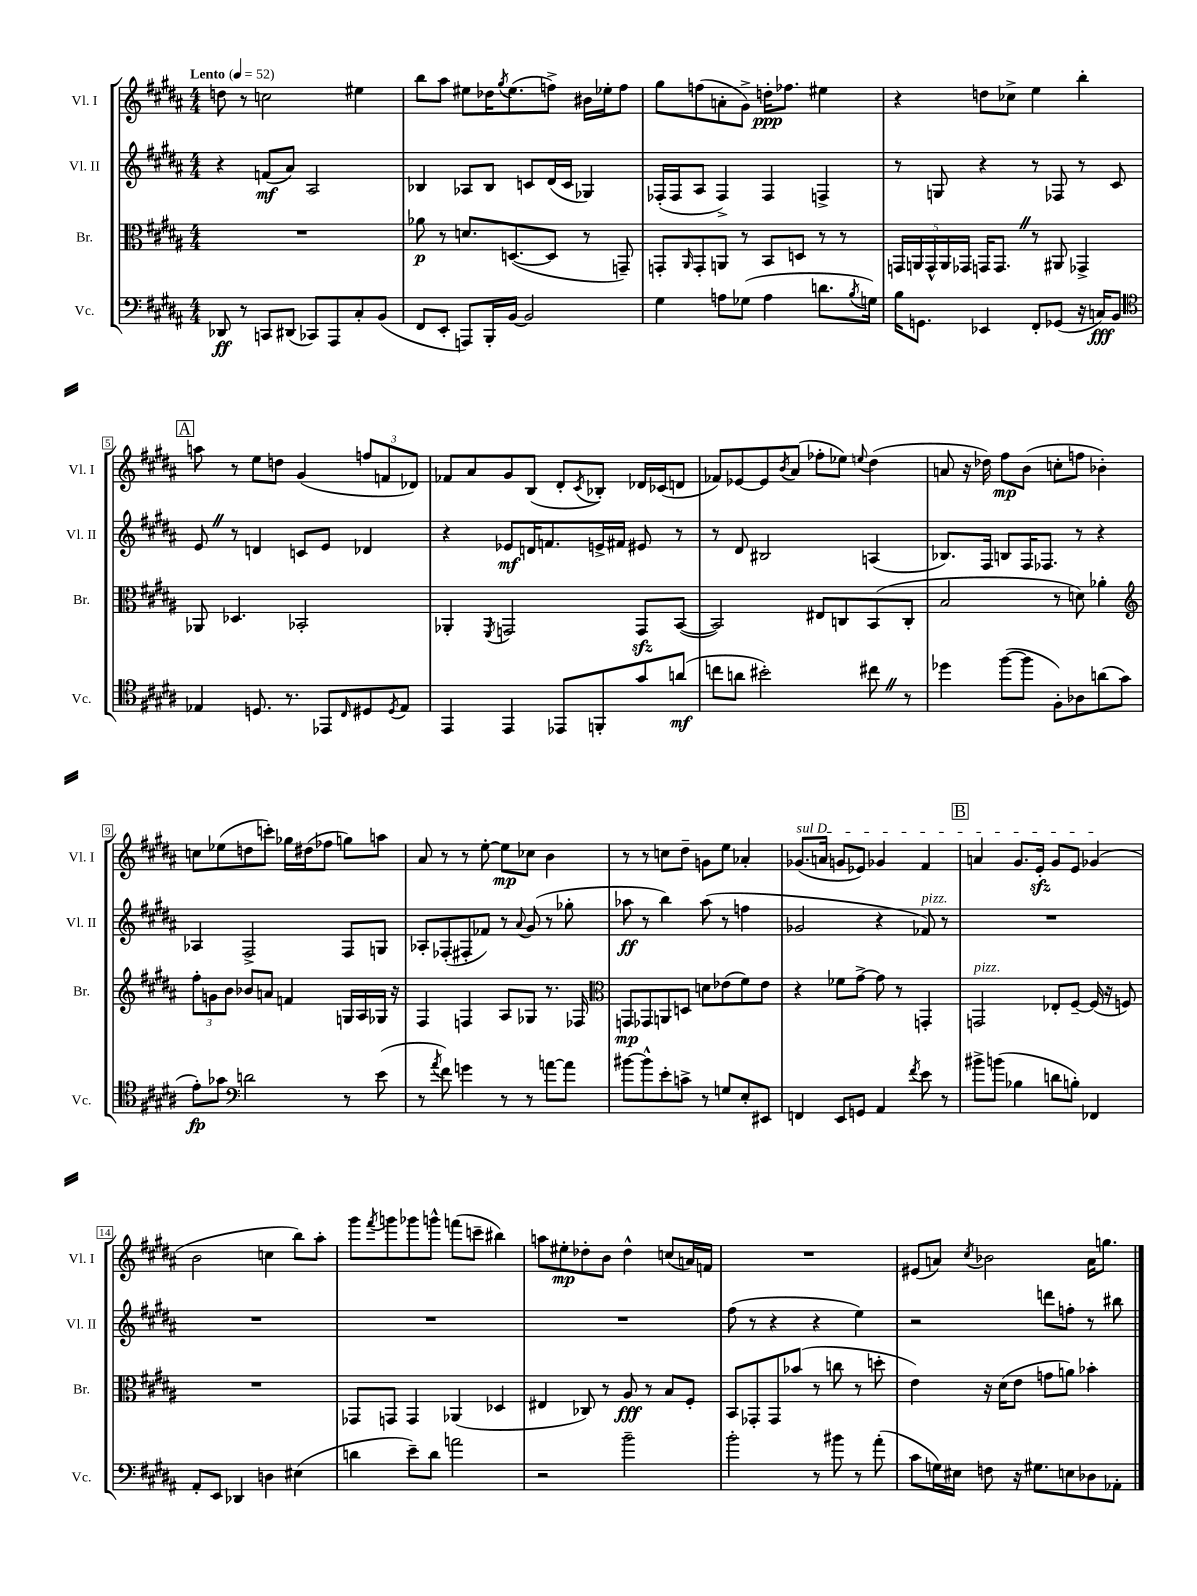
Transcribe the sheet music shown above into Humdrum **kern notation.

**kern	**kern	**kern	**kern
*staff4	*staff3	*staff2	*staff1
*clefF4	*clefC3	*clefG2	*clefG2
*k[f#c#g#d#a#]	*k[f#c#g#d#a#]	*k[f#c#g#d#a#]	*k[f#c#g#d#a#]
*M4/4	*M4/4	*M4/4	*M4/4
*MM52	*MM52	*MM52	*MM52
8DD-	1r	4r	8dd
8r	.	.	8r
8CC	.	(8f	2cc
(8DD#	.	8a#)	.
8CC-)	.	2A#	.
8AAA#	.	.	.
8C#'	.	.	4ee#
(8BB	.	.	.
=	=	=	=
8FF#	8a-	4B-	8bb
8EE'	8r	.	8aa#
8AAA)	8.d	8A-	8ee#
16BBB'	.	8B-	16dd-
.	.	.	8qgg#
[16BB	([8.D	.	(8.ee#
2BB]	.	8c	.
.	8D]	(16d#	8ff^)
.	.	16c	.
.	8r	4G-)	16b#
.	.	.	16ee-'
.	8GG~)	.	8ff
=	=	=	=
4G#	8GG'	(16F-'	8gg#
.	.	16F-	.
.	16qqAA#	.	.
.	8GG'	8A#	(8ff
8A	8AA	4F-^)	8a'
(8G-	8r	.	8g#^)
4A	8BB	4F-	16dd'
.	.	.	8.ff-
.	8D	.	.
8.d	8r	4F^	4ee#
.	8r	.	.
8qB	.	.	.
16G)	.	.	.
=	=	=	=
16B	20GG	8r	4r
.	20AA	.	.
8.GG	.	.	.
.	20GG^^	.	.
.	.	8G	.
.	20AA	.	.
.	20GG-	.	.
4EE-	16GG	4r	8dd
.	8.GG	.	.
.	.	.	8cc-^
8FF#'	8r	8r	4ee
(8GG-	8AA#	8F-	.
16r	4GG-^	8r	4bb'
16C)	.	.	.
8BB	.	8c#	.
=	=	=	=
*clefC4	*	*	*
4E-	8AA-	8e	8aa
.	4.D-	8r	8r
8.D	.	4d	8ee
.	.	.	8dd
8.r	.	.	.
.	2BB-'	8c	(4g#
8EE-	.	8e	.
16qqC#	.	.	.
8D#	.	4d-	12ff
.	.	.	12f
8qD#	.	.	.
8E-	.	.	.
.	.	.	12d-)
=	=	=	=
4EE	4AA-'	4r	8f-
.	.	.	8a#
.	8qFF#	.	.
4EE	2GG	8e-	8g#
.	.	16d	(8B
.	.	8.f	.
8EE-	.	.	8d#'
.	.	.	8qc#
8FF'	.	16e^	8B-')
.	.	16f#	.
8g#	8GG	8e#	16d-
.	.	.	(16c-
(8a	([8BB	8r	8d
=	=	=	=
8cc	2BB])	8r	8f-)
8a	.	8d#	[8e-
2b#')	.	2B#	8e-]
.	.	.	8qb
.	.	.	(8a#
.	8E#	.	8ff-'
.	8C	.	8ee-)
.	.	.	8qqee
8cc#	(8BB	(4A	(4dd#
8r	8C'	.	.
=	=	=	=
4dd-	2B	8.B-)	8a
.	.	.	16r
.	.	16F#	16dd-)
([8ff#	.	8B	8ff#
8ff#]	.	16F#	(8b
.	.	8.F-	.
8F#')	8r	.	8cc'
8A-	8d)	8r	8ff
(8a	4a-'	4r	4b-')
8g#	.	.	.
=	=	=	=
*	*clefG2	*	*
8e')	12ff#'	4A-	8cc
.	12g	.	.
8g-	.	.	(8ee-
.	12b	.	.
*clefF4	*	*	*
2d	8b-	2F#^	8dd
.	8a	.	8ccc')
.	4f	.	16gg-
.	.	.	(16dd#
.	.	.	8ff-
8r	16G	8F#	8gg)
.	16A#	.	.
(8e	16G-	8G	8aa
.	16r	.	.
=	=	=	=
8r	4F#	8A-'	8a#
8qa#	.	.	.
8f#)	.	(8F-'	8r
4g	4F	8F#'	8r
.	.	8f-)	[8ee'
8r	8A#	8r	8ee]
.	.	8qqa#	.
8r	8G-	(8g#	8cc-
[8a	8.r	8r	4b
8a]	.	8gg-'	.
.	16F-	.	.
=	=	=	=
*	*clefC3	*	*
[8b#	8GG	8aa-	8r
8b#^^]	8GG-	8r	8r
8e'	8AA	4bb)	8cc
8c^	8D	.	8dd#~
8r	8d	(8aa-	8g
8G	(8e-	8r	8ee
8E'	8f#)	4ff	4a-'
8EE#	8e-	.	.
=	=	=	=
4FF	4r	2g-	(8.g-
.	.	.	16a
8EE	8f-	.	8g
8GG	[8g#^	.	8e-)
4AA#	8g#]	4r	4g-
.	8r	.	.
8qf#	.	.	.
8e	4GG'	8f-)	4f#
8r	.	8r	.
=	=	=	=
8b#^	2GG	1r	4a
(8b	.	.	.
4B-	.	.	8.g#
.	.	.	16e'
8d	8E-'	.	8g#
8B')	[8F#~	.	8e
4FF-	(16F#]	.	(4g-
.	16r	.	.
.	8F)	.	.
=	=	=	=
8AA#'	1r	1r	2b
8EE	.	.	.
4DD-	.	.	.
4D	.	.	4cc
(4E#	.	.	8bb)
.	.	.	8aa#'
=	=	=	=
4d	8GG-	1r	8ggg#
.	.	.	8qfff#
.	8GG	.	8ggg
8e~)	4GG	.	8ggg-
8d	.	.	8ggg^^
2a	(4AA-	.	(8fff
.	.	.	8ccc~
.	4D-	.	4bb#)
=	=	=	=
2r	4E#	1r	8aa
.	.	.	8ee#'
.	8C-)	.	8dd-'
.	8r	.	8b
2b~	8A#	.	4dd-^^
.	8r	.	.
.	8B	.	(8cc
.	8F#'	.	16a)
.	.	.	16f
=	=	=	=
2b'	8BB	(8ff#	1r
.	8GG-'	8r	.
.	8GG-	4r	.
.	(8b-	.	.
8r	8r	4r	.
8b#	8cc	.	.
8r	8r	4ee)	.
(8a#'	8dd'	.	.
=	=	=	=
8c#	4e)	2r	(8e#
16G)	.	.	8a)
16E#	.	.	.
.	.	.	8qcc#
8F	16r	.	2b-
.	(16d#	.	.
16r	8e	.	.
8.G#	.	.	.
.	8g	8ddd	.
8E	8a)	8ff'	.
8D-	4b-'	8r	16a
.	.	.	8.gg
8AA-'	.	8bb#	.
==	==	==	==
*-	*-	*-	*-
